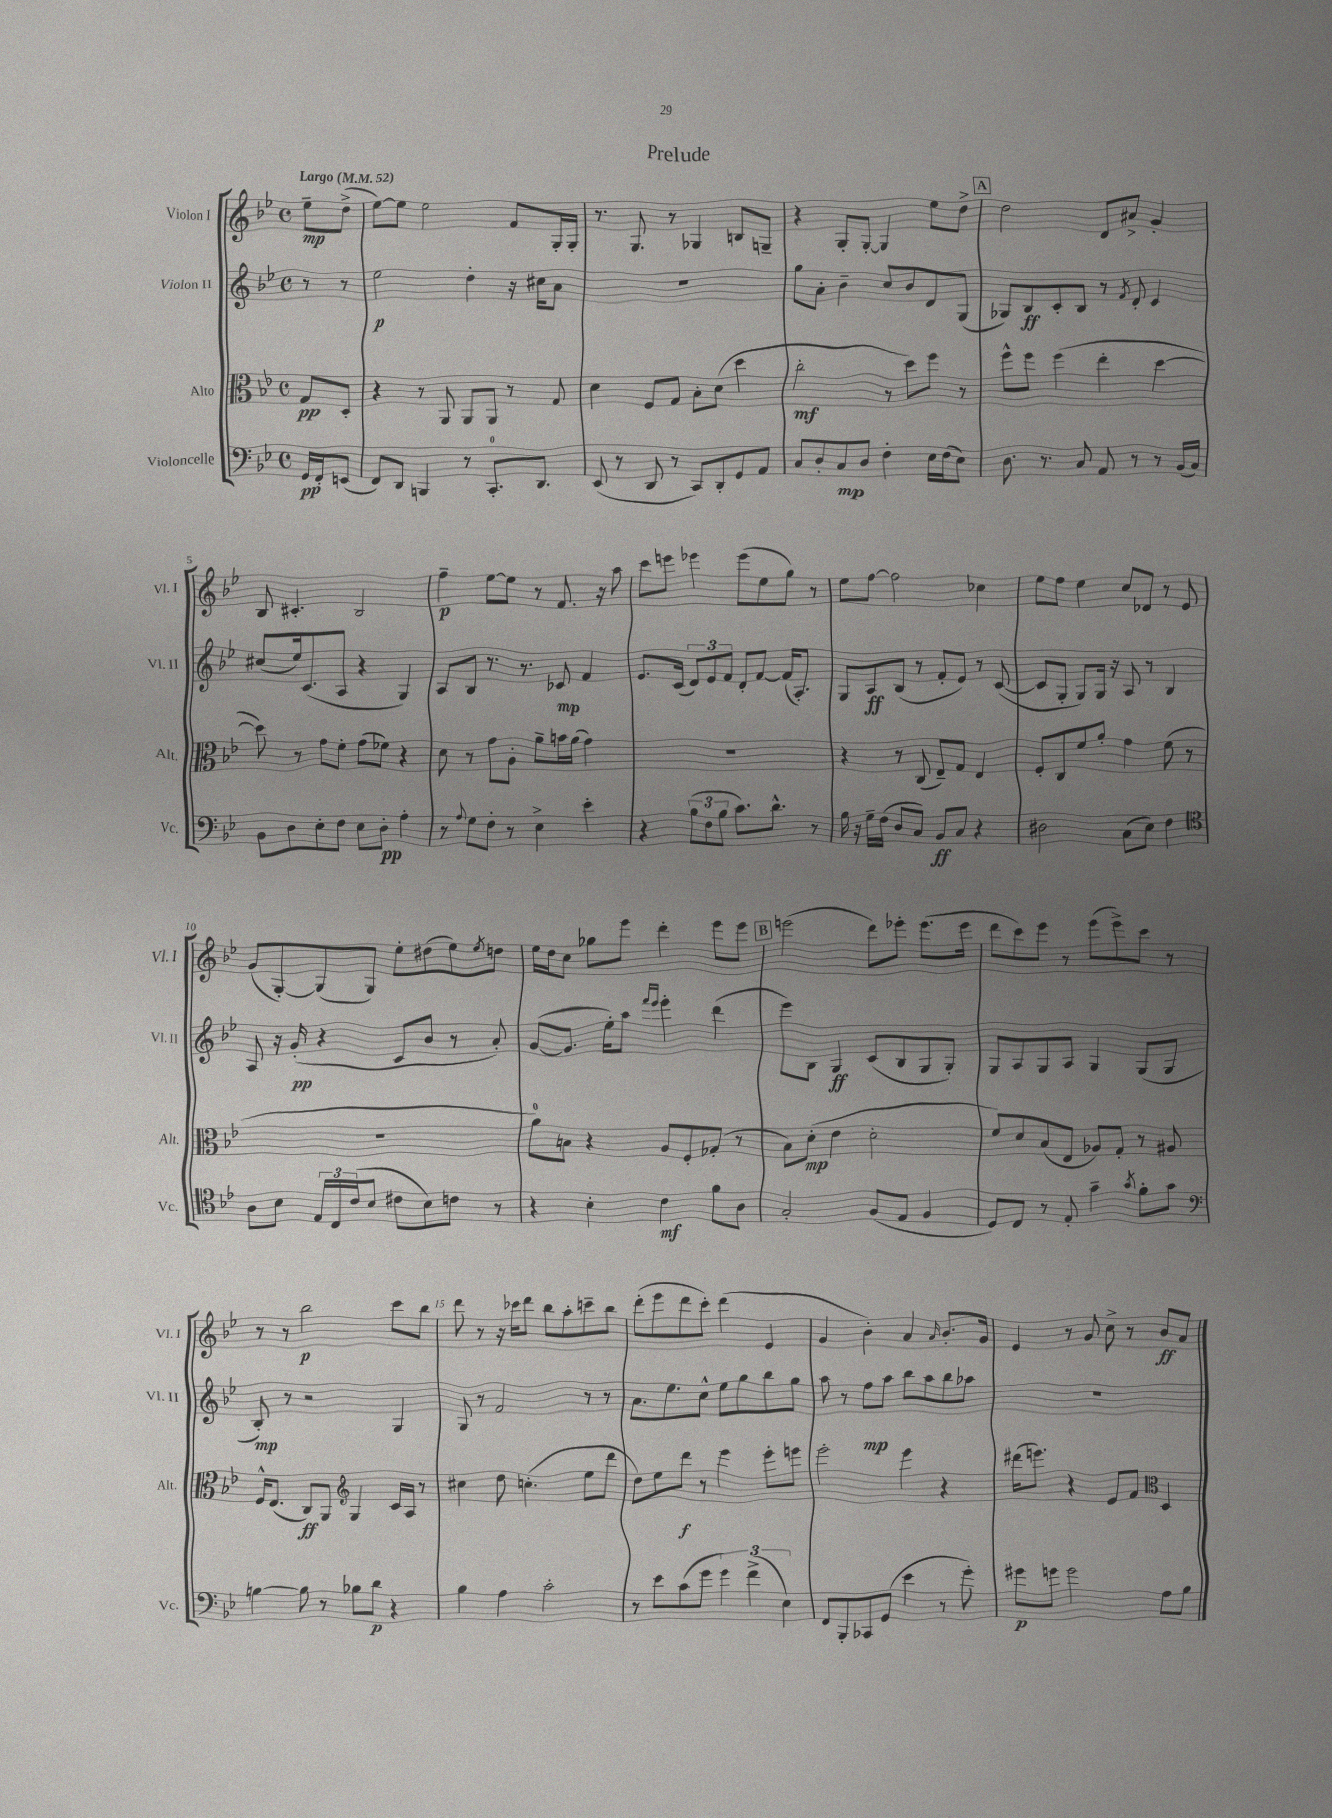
\header { title = "Prelude" }
<<
\new StaffGroup <<
\new Staff = "s0" \with { instrumentName = "Violon I" shortInstrumentName = "Vl. I" } {
    \clef treble \key bes \major \defaultTimeSignature \time 4/4 \partial 4 \tempo "Largo" 4 = 52
    ees''8--\mp d''8->( |
    ees''8~) ees''8 ees''2 f'8 g16-. g16-. |
    r8. g8. r8 ges4 b8 g8-- |
    r4 g8-. g8~-. g4 ees''8 d''8-> |
    \mark \markup { \box "A" } d''2 d'8 ais'8-> g'4-. |
    bes8 cis'4.-. bes2 |
    f''4--\p ees''8~ ees''8 r8 f'8. r16 a''8 |
    c'''8 e'''8 ees'''4 ees'''8( ees''8 g''8) r8 |
    ees''8 f''8~ f''2 ces''4 |
    ees''8 f''8 ees''4 c''8 des'8 r8 ees'8 |
    g'8( g8~-.) g8( g8) ees''8-. dis''8( ees''8) \acciaccatura { ees''8 } d''8 |
    ees''16 d''16 c''8 ges''8 ees'''8 d'''4-. ees'''8 ees'''8 |
    \mark \markup { \box "B" } e'''2( d'''8) ees'''8-. ees'''8.( ees'''16 |
    d'''8 c'''8) ees'''8 r8 ees'''8( ees'''8->) c'''8 r8 |
    r8 r8 bes''2\p c'''8 bes''8 |
    d'''8 r8 r16 ces'''16 d'''8 bes''8 a''8-. c'''8-- bes''8 |
    d'''8-.( ees'''8 d'''8 c'''8-.) d'''4( ees'4 |
    g'4 bes'4-.) a'4 \grace { a'16 } bes'8.-. g'16 |
    ees'4 r8 g'8 c''8-> r8 bes'8\ff a'8 \bar "|." |
}
\new Staff = "s1" \with { instrumentName = "Violon II" shortInstrumentName = "Vl. II" } {
    \clef treble \key bes \major \defaultTimeSignature \time 4/4 \partial 4
    r8 r8 |
    ees''2\p d''4-. r16 cis''16 a'8 |
    r1 |
    g''8 a'8-. bes'4-- c''8 bes'8 d'8 g8( |
    \mark \markup { \box "A" } ges8) bes8\ff c'8-. bes8 r8 \acciaccatura { f'8 } d'8-. c'4 |
    cis''8( ees''16) c'8.( a8 r4 g4) |
    a8 bes8 r8. r8. ces'8\mp f'4 |
    ees'8. c'16( \tuplet 3/2 { d'8) ees'8 f'8 } d'8-. f'8~ f'16( a8.-.) |
    g8 a8\ff bes8( r8 f'8-. ees'8) r8 c'8~( |
    c'8 g8-. g8) g16 r16 a8 r8 bes4 |
    a8 r16 g'16-.\pp( r4 c'8 bes'8 r8 a'8-.) |
    g'8~( g'8. ees''16-.) a''8 \grace { f'''16 ees'''16 } ees'''4-. d'''4( |
    \mark \markup { \box "B" } ees'''8) bes8 g4\ff c'8( bes8 g8 g8-.) |
    g8 a8 g8 a8 g4 g8( g8 |
    bes8-.\mp) r8 r2 g4 |
    g8 r8 f'2 r8 r8 |
    a'8. ees''8. c''8-^ ees''8 g''8 bes''8 g''8 |
    a''8 r8 f''8\mp a''8 bes''8 a''8 bes''8 aes''8 |
    R1 \bar "|." |
}
\new Staff = "s2" \with { instrumentName = "Alto" shortInstrumentName = "Alt." } {
    \clef alto \key bes \major \defaultTimeSignature \time 4/4 \partial 4
    g8\pp d8-. |
    r4 r8 a,8 a,8 a,8 r8 g8 |
    d'4 f8 g8 bes8-. d'8( d''4 |
    c''2-.\mf r8 d''8) f''8 r8 |
    \mark \markup { \box "A" } f''8-^ f''8 f''4( ees''4-. d''4~ |
    d''8) r8 g'8 f'8-. g'8( fes'8) r4 |
    d'8 r8 g'8 a8-. a'8-- b'16 a'16( g'4) |
    r1 |
    r4 r8 c8( ees8--) g8 ees4 |
    f8-. c8 f'8 a'8-. g'4 f'8( r8 |
    R1 |
    a'8-0) b8 r4 a8 f8-. ges8-.( r8 |
    \mark \markup { \box "B" } bes8) d'8-.\mp( ees'4 d'2-. |
    f'8) d'8 bes8( ees8 aes8) g8-. r8 ais8 |
    f16-^ ees8.( c8\ff) a,8 \clef treble g4 c'16 a16 r8 |
    cis''4 d''8 c''4.-.( ees''8 d'''8 |
    d''8) ees''8 d'''8\f r8 ees'''4 ees'''8-. e'''8 |
    ees'''2-. ees'''4 r4 |
    dis'''16( e'''8.) r4 ees'8 f'8 \clef alto d4 \bar "|." |
}
\new Staff = "s3" \with { instrumentName = "Violoncelle" shortInstrumentName = "Vc." } {
    \clef bass \key bes \major \defaultTimeSignature \time 4/4 \partial 4
    g,16\pp f,16-. e,8( |
    f,8) d,8 b,,4 r8 c,8.-0-. d,8. |
    ees,8( r8 d,8 r8 c,8) d,8-. g,8 a,8 |
    c8 d8-. c8\mp d8 f4-. ees16 f16( ees8) |
    \mark \markup { \box "A" } d8. r8. c8 a,8 r8 r8 bes,16( c16) |
    bes,8 d8 ees8-. f8 ees8 d8-.\pp a4-. |
    r8 \appoggiatura { a8 } g8 f8-. r8 ees4-> ees'4-. |
    r4 \tuplet 3/2 { bes8( f8 bes8 } c'8.) d'8.-^ r8 |
    bes16 r16 g16-- f16( d8 c8) bes,8\ff c8 r4 |
    dis2 c8( ees8) f4 |
    \clef tenor a8 bes8 \tuplet 3/2 { ees16 c16 c'16( } bes8 cis'8 bes8) c'8 r8 |
    r4 bes4-. c'4\mf f'8 a8 |
    \mark \markup { \box "B" } g2-. f8( ees8 f4 |
    d8) c8 r8 ees8-. g'4-- \acciaccatura { g'8 } f'8-. g'8 |
    \clef bass b4~ b8 r8 bes8 d'8\p r4 |
    bes4 a4 c'2-. |
    r8 ees'8 c'8( g'8 \tuplet 3/2 { g'4) f'4->( ees4) } |
    f,8 bes,,8-. ces,8 g,8( ees'4 r8 g'8-.) |
    gis'8\p g'8 g'2 a8 bes8 \bar "|." |
}
>>
>>
\layout { \context { \Score \override BarNumber.break-visibility = ##(#f #t #t) barNumberVisibility = #(every-nth-bar-number-visible 5) } }
